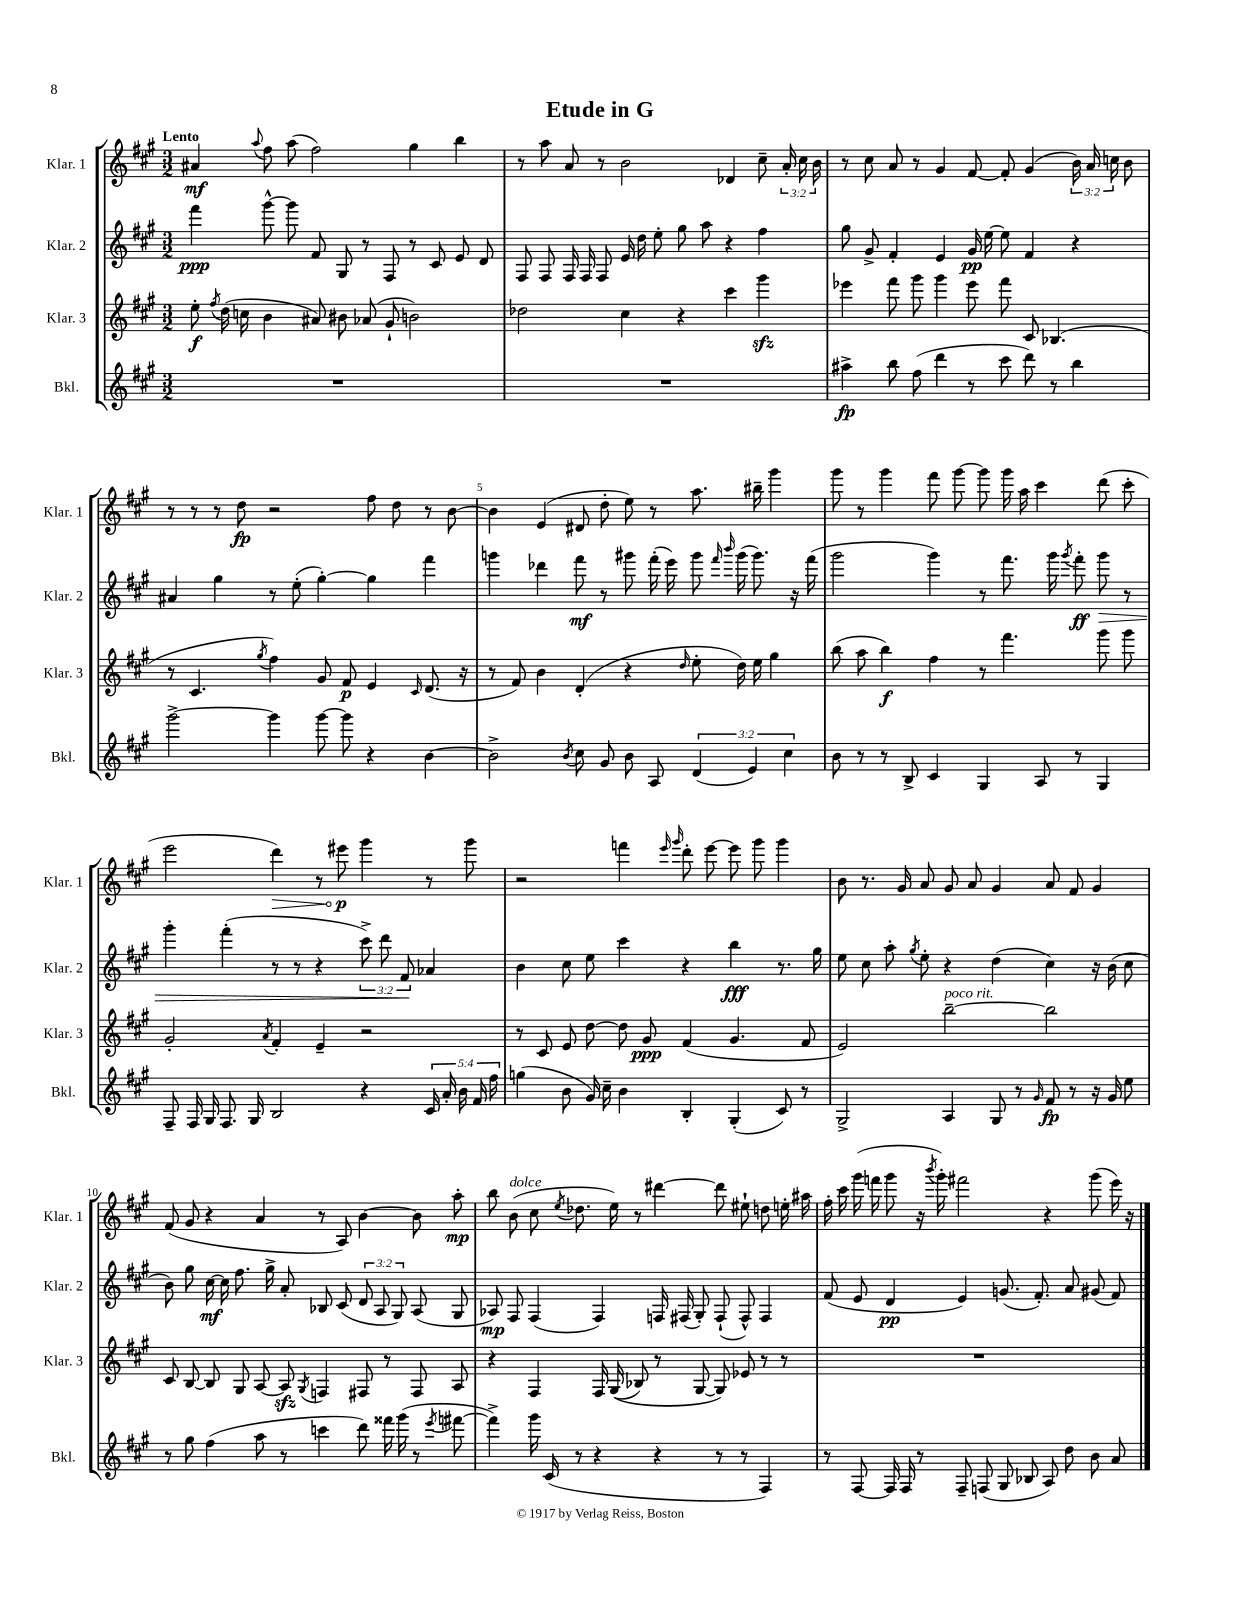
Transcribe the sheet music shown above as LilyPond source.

\header { title = "Etude in G" }
<<
\new StaffGroup <<
\new Staff = "s0" \with { instrumentName = "Klar. 1" shortInstrumentName = "Klar. 1" } {
    \clef treble \key a \major \numericTimeSignature \time 3/2 \override Staff.TupletNumber.text = #tuplet-number::calc-fraction-text \tempo "Lento"
    \autoBeamOff ais'4\mf \appoggiatura { a''8 } fis''8 a''8( fis''2) gis''4 b''4 |
    r8 a''8 a'8 r8 b'2 des'4 cis''8-- \tuplet 3/2 { a'16-. cis''16 b'16 } |
    r8 cis''8 a'8 r8 gis'4 fis'8~ fis'8-. gis'4( \tuplet 3/2 { b'16) a'16 c''16 } b'8 |
    r8 r8 r8 d''8\fp r2 fis''8 d''8 r8 b'8~ |
    b'4 e'4( dis'8 d''8-. e''8) r8 a''8. bis''16-- gis'''4 |
    gis'''8 r8 gis'''4 fis'''8 gis'''8~ gis'''8 gis'''16 a''16 cis'''4 d'''8( cis'''8-. |
    e'''2 \once \override Hairpin.circled-tip = ##t d'''4\>) r8 eis'''8\p\! gis'''4 r8 gis'''8 |
    r2 f'''4 \grace { e'''16 gis'''16 } d'''8-. e'''8~ e'''8 gis'''8 gis'''4 |
    b'8 r8. gis'16 a'8 gis'8 a'8 gis'4 a'8 fis'8 gis'4 |
    fis'8( gis'8 r4 a'4 r8 a8) b'4~ b'8 a''8-.\mp |
    b''8 b'8^\markup { \italic "dolce" }( cis''8 \acciaccatura { e''8 } des''8. e''16) r8 dis'''4~ dis'''8 eis''8-! d''8 e''16-. ais''16 |
    fis''16-. cis'''16 gis'''16( f'''16 gis'''8 r16 \acciaccatura { b'''8 } gis'''16-.) fis'''2 r4 gis'''8( e'''16) r16 \bar "|." |
}
\new Staff = "s1" \with { instrumentName = "Klar. 2" shortInstrumentName = "Klar. 2" } {
    \clef treble \key a \major \numericTimeSignature \time 3/2 \override Staff.TupletNumber.text = #tuplet-number::calc-fraction-text
    \autoBeamOff fis'''4\ppp gis'''8~-^ gis'''8 fis'8 gis8 r8 fis8 r8 cis'8 e'8 d'8 |
    fis8 fis8 fis16 fis16 fis8 e'16 d''16 e''8-. gis''8 a''8 r4 fis''4 |
    gis''8 gis'8-> fis'4-. e'4 gis'16\pp e''16~ e''8 fis'4 r4 |
    ais'4 gis''4 r8 e''8-.( gis''4~-.) gis''4 fis'''4 |
    g'''4 des'''4 fis'''8\mf r8 gis'''8 fis'''16-.( e'''16) gis'''8 \grace { fis'''16 b'''16 } gis'''16( gis'''8.) r16 fis'''16( |
    gis'''2 gis'''4) r8 fis'''8. gis'''16 \acciaccatura { gis'''8 } fis'''8-.\ff gis'''8\> r8 |
    gis'''4-. fis'''4-.( r8 r8 r4 \tuplet 3/2 { cis'''8->) d'''8 fis'8\! } aes'4 |
    b'4 cis''8 e''8 cis'''4 r4 b''4\fff r8. gis''16 |
    e''8 cis''8 a''8-. \acciaccatura { gis''8 } e''8-. r4 d''4( cis''4) r16 b'16( cis''8 |
    b'8) gis''8 cis''16~\mf cis''16 fis''8. gis''16-> a'8-. bes8 cis'8( \tuplet 3/2 { d'8 a8 gis8) } a8( gis8 |
    aes8\mp) fis8 fis4( fis4) f16 fis16( gis8-.) fis8-!( fis8-^) fis4 |
    fis'8( e'8 d'4\pp e'4) g'8.( fis'8.-.) a'8 gis'8( fis'8) \bar "|." |
}
\new Staff = "s2" \with { instrumentName = "Klar. 3" shortInstrumentName = "Klar. 3" } {
    \clef treble \key a \major \numericTimeSignature \time 3/2
    \autoBeamOff e''8-.\f \acciaccatura { fis''8 } d''16( c''16 b'4 ais'8) bis'8 aes'8( gis'8-! b'2) |
    des''2 cis''4 r4 cis'''4 gis'''4\sfz |
    ees'''4 fis'''8 gis'''8 gis'''4 ees'''8 fis'''8 cis'8 bes4.( |
    r8 cis'4. \acciaccatura { gis''8 } fis''4) gis'8 fis'8\p e'4 \grace { cis'16 } d'8.( r16 |
    r8 fis'8) b'4 d'4-.( r4 \grace { d''16 } e''8-. d''16) e''16 gis''4 |
    b''8( a''8 b''4\f) fis''4 r8 fis'''4. gis'''8 gis'''8 |
    gis'2-. \acciaccatura { a'8 } fis'4-. e'4-- r2 |
    r8 cis'8 e'8 d''8~ d''8 gis'8\ppp fis'4( gis'4. fis'8 |
    e'2) b''2~--^\markup { \italic "poco rit." } b''2 |
    cis'8 b8~ b8 gis8 a8~ a8\sfz \acciaccatura { gis8 } f4 fis8 r8 fis8 a8 |
    r4 fis4 fis16 gis16(\( bes8) r8 gis8~ gis8\) ees'8 r8 r8 |
    R1. \bar "|." |
}
\new Staff = "s3" \with { instrumentName = "Bkl." shortInstrumentName = "Bkl." } {
    \clef treble \key a \major \numericTimeSignature \time 3/2 \override Staff.TupletNumber.text = #tuplet-number::calc-fraction-text
    \autoBeamOff R1. |
    R1. |
    ais''4->\fp b''8 fis''8( d'''4 r8 cis'''8 d'''8) r8 b''4 |
    gis'''2~-> gis'''4 gis'''8~ gis'''8 r4 b'4~ |
    b'2-> \acciaccatura { b'8 } cis''8 gis'8 b'8 a8 \tuplet 3/2 { d'4( e'4) cis''4 } |
    b'8 r8 r8 b8-> cis'4 gis4 a8 r8 gis4 |
    fis8-- fis16 gis16 fis8. gis16 b2 r4 \tuplet 5/4 { cis'16 a'16-. b'16 fis'16 fis''16 } |
    g''4( b'8 gis'16) cis''16-- b'4 b4-. gis4-.( cis'8) r8 |
    gis2-> a4 gis8 r8 \grace { gis'16 } fis'8\fp r8 r16 gis'16 e''8 |
    r8 gis''8 fis''4( a''8 r8 c'''4 d'''8) fisis'''16 gis'''16( r8 \acciaccatura { e'''8 } fis'''8~ |
    fis'''4->) gis'''16 cis'16( r8 r4 r4 r8 r8 fis4) |
    r8 fis8~ fis16 fis16 r8 fis8-- f8( gis8 bes8 a8) d''8 b'8 a'8 \bar "|." |
}
>>
>>
\layout { \context { \Score \override BarNumber.break-visibility = ##(#f #t #t) barNumberVisibility = #(every-nth-bar-number-visible 5) } }
